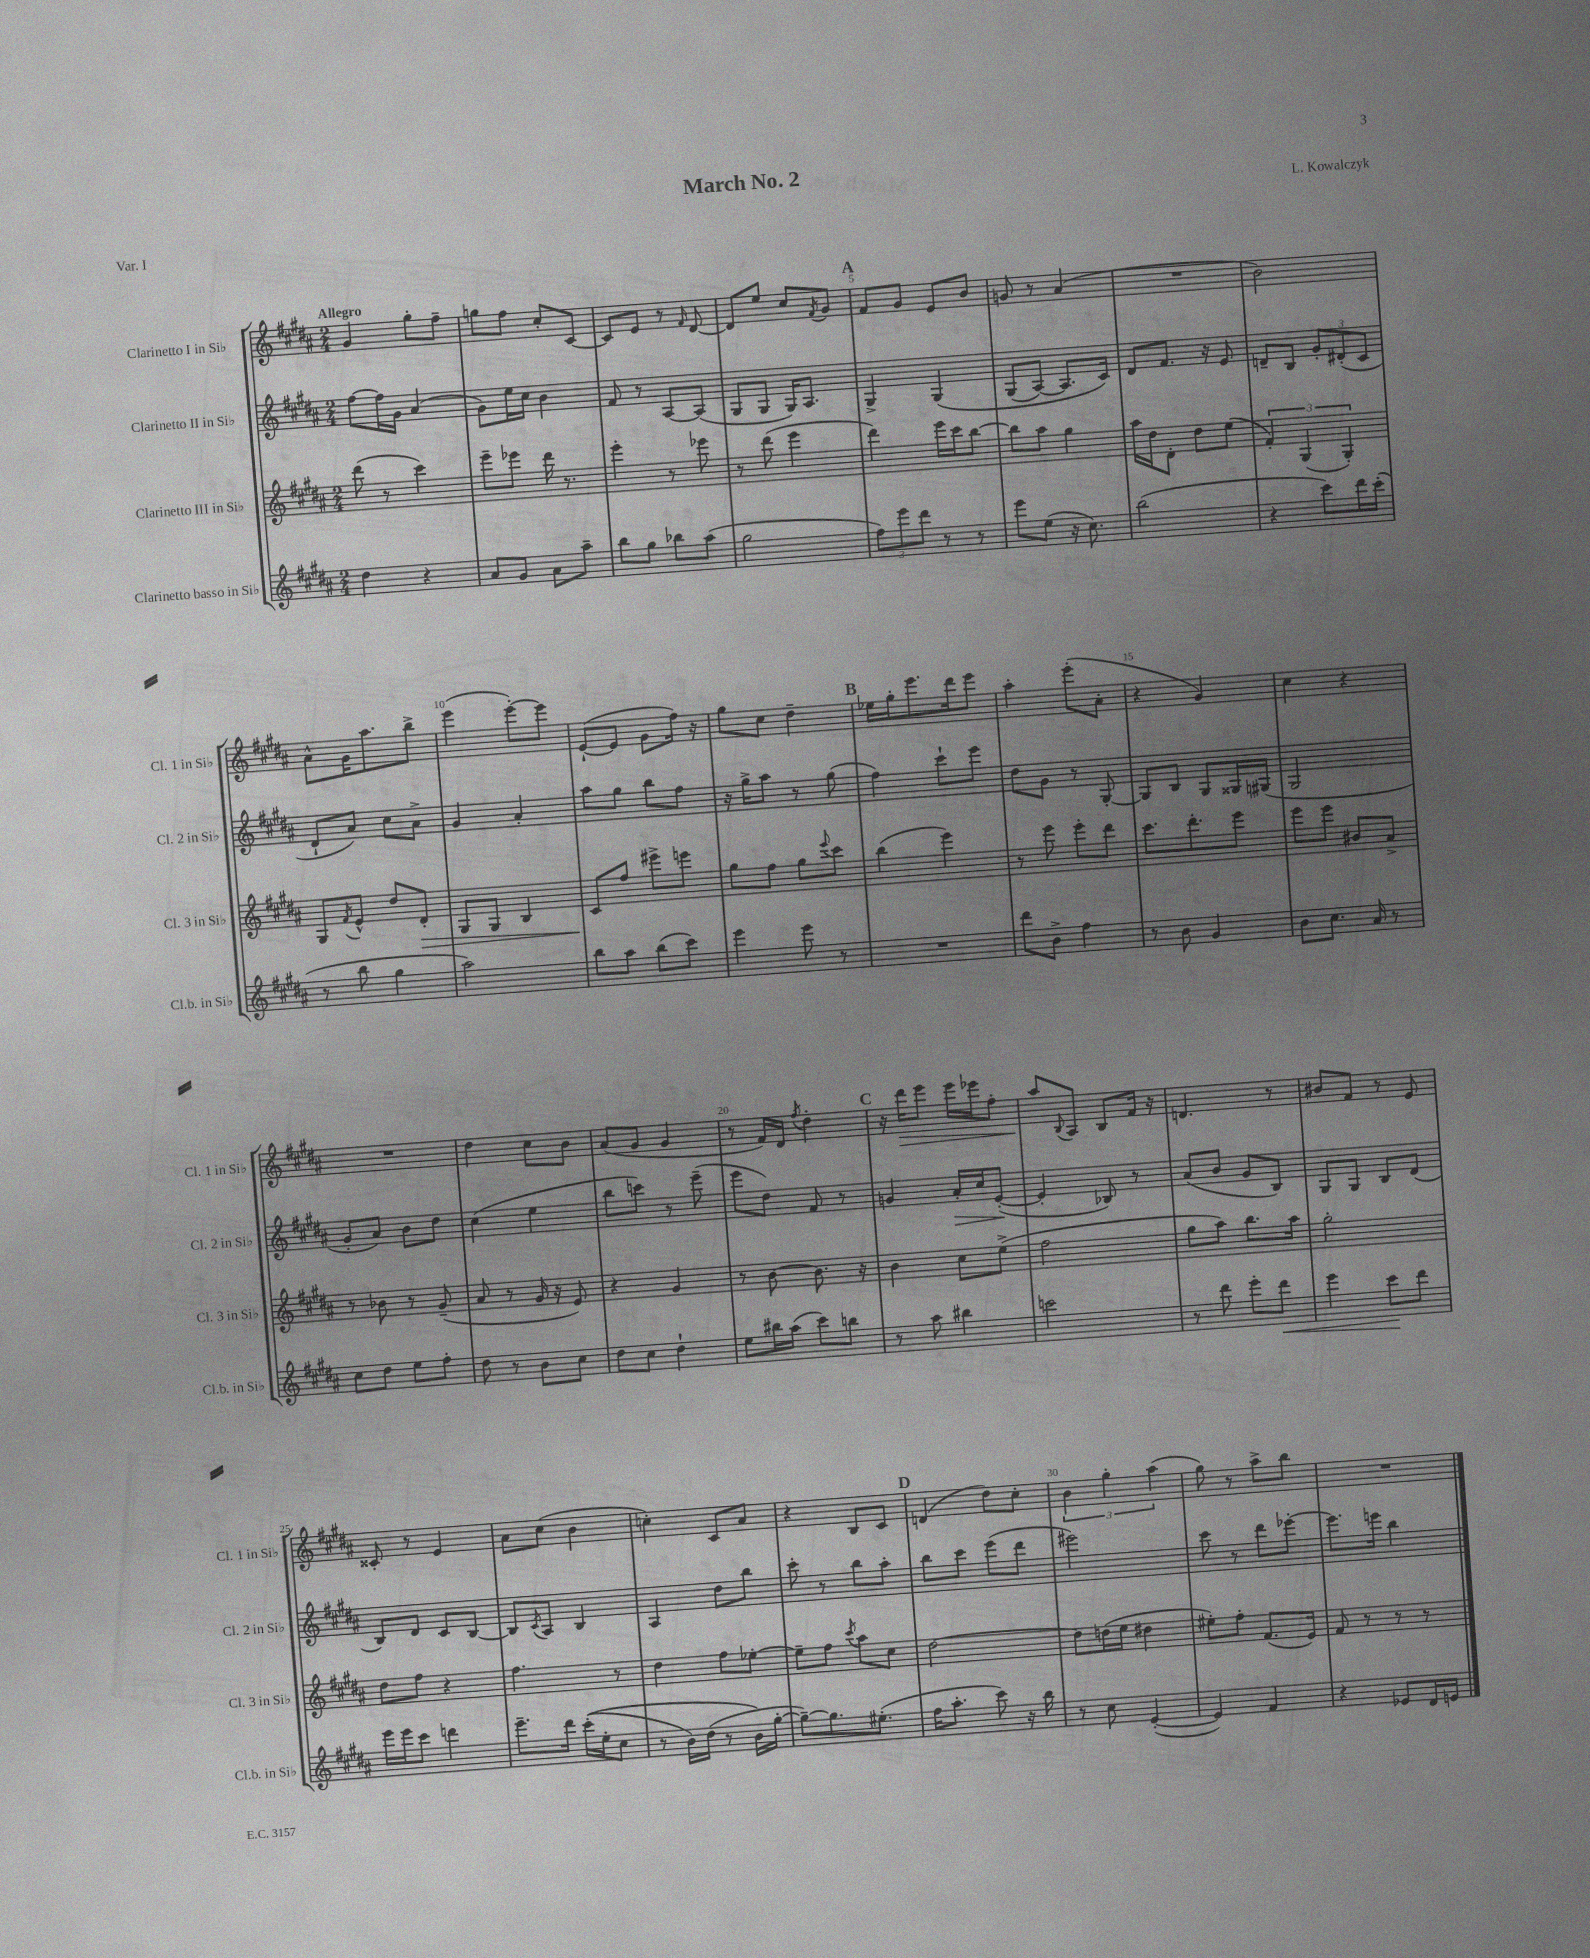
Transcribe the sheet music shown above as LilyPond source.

\header { title = "March No. 2" composer = "L. Kowalczyk" piece = "Var. I" }
<<
\new StaffGroup <<
\new Staff = "s0" \with { instrumentName = "Clarinetto I in Sib" shortInstrumentName = "Cl. 1 in Sib" } {
    \clef treble \key b \major \numericTimeSignature \time 2/4 \tempo "Allegro"
    gis'4 gis''8-. fis''8-- |
    g''8 fis''8 cis''8-. cis'8~ |
    cis'8 e'8 r8 \grace { fis'16 } dis'8~ |
    dis'8 e''8 cis''8 \acciaccatura { fis'8 } gis'8 |
    \mark \markup { \bold "A" } fis'8 gis'8 e'8 b'8 |
    g'8 r8 ais'4( |
    R2 |
    b'2) |
    ais'8-^ gis'16 ais''8. b''8-> |
    e'''4( e'''8~-.) e'''8 |
    e'8~-!( e'8 gis'8 fis''16) r16 |
    gis''8 cis''8 dis''4-- |
    \mark \markup { \bold "B" } ees''16 gis''16-. e'''8. dis'''16 e'''8 |
    ais''4-. e'''8-.( ais'8-. |
    r4 gis'4) |
    cis''4 r4 |
    R2 |
    dis''4 cis''8 b'8 |
    ais'8( gis'8 gis'4 |
    r8 fis'16) dis'16 \acciaccatura { fis''8 } dis''4-. |
    \mark \markup { \bold "C" } r16 dis'''16\> e'''8 e'''16 ees'''16 fis''8-. |
    ais''8\! \appoggiatura { b8 } ais8 b8 fis'16 r16 |
    d'4. r8 |
    bis'8 fis'8 r8 e'8 |
    cisis'8-. r8 e'4 |
    ais'8 cis''8( b'4 |
    c''4-.) cis'8 ais'8 |
    r4 b8 cis'8 |
    \mark \markup { \bold "D" } d'4( dis''8) cis''8-. |
    \tuplet 3/2 { b'4 gis''4-. ais''4( } |
    gis''8) r8 ais''8-> b''8 |
    R2 \bar "|." |
}
\new Staff = "s1" \with { instrumentName = "Clarinetto II in Sib" shortInstrumentName = "Cl. 2 in Sib" } {
    \clef treble \key b \major \numericTimeSignature \time 2/4
    fis''8~ fis''16 gis'16 ais'4( |
    gis'8) e''16 cis''16 b'4 |
    fis'8 r8 ais8~ ais8( |
    gis8 gis8 gis16) ais8. |
    \mark \markup { \bold "A" } gis4-> gis4\( |
    gis8( ais8~) ais8. cis'16\) |
    dis'8 fis'8. r16 e'8 |
    d'8-- b8 \tuplet 3/2 { gis'8-. dis'8-.( cis'8 } |
    dis'8-! ais'8) cis''8 ais'8-> |
    gis'4 ais'4-. |
    ais''8 gis''8 b''8 fis''8 |
    r16 gis''16-> ais''8 r8 gis''8( |
    \mark \markup { \bold "B" } fis''4) cis'''8-! e'''8 |
    dis''8 gis'8 r8 gis8~-. |
    gis8 b8 gis8 gisis16 gis16( |
    gis2 |
    gis'8-. ais'8) b'8 dis''8 |
    cis''4( e''4 |
    b''8 c'''8) r8 e'''8--( |
    e'''8 dis''8) fis'8 r8 |
    \mark \markup { \bold "C" } g'4 ais'16-.\> cis''16 e'8~-.\!( |
    e'4-. bes8) r8 |
    ais'8( b'8 gis'8 b8) |
    gis8 gis8 b8 dis'8( |
    b8) dis'8 cis'8 b8~ |
    b8 \acciaccatura { cis'8 } ais8 b4 |
    ais4 dis''8 b''8 |
    cis'''8-. r8 b''8 ais''8-. |
    \mark \markup { \bold "D" } b''8 cis'''8 e'''8( dis'''8 |
    eis'''2) |
    cis'''8 r8 dis'''8 ees'''8~-. |
    ees'''8. e'''16 b''4 \bar "|." |
}
\new Staff = "s2" \with { instrumentName = "Clarinetto III in Sib" shortInstrumentName = "Cl. 3 in Sib" } {
    \clef treble \key b \major \numericTimeSignature \time 2/4
    dis'''8( r8 cis'''4) |
    e'''8-- ees'''8 dis'''16 r8. |
    e'''4-. r8 ees'''8 |
    r8 dis'''8( e'''4 |
    \mark \markup { \bold "A" } dis'''4) e'''16 cis'''16 b''8~ |
    b''8 ais''8 gis''4 |
    ais''16 dis''16 dis'8-. dis''8 e''8( |
    \tuplet 3/2 { fis'4-.) gis4( gis4-.) } |
    gis8 \acciaccatura { fis'8 } e'8-^ dis''8 dis'8-.\> |
    gis8 gis8 b4 |
    cis'8\! fis''8 eis'''8-> e'''8 |
    gis''8 fis''8 gis''8 \appoggiatura { e'''8 } cis'''8 |
    \mark \markup { \bold "B" } b''4( e'''4) |
    r8 e'''8 e'''8-. dis'''8 |
    cis'''8. dis'''8.-. e'''8 |
    e'''8 e'''8 bis'8 ais'8-> |
    r8 bes'8 r8 gis'8--( |
    ais'8 r8 gis'16 r16 e'8) |
    r4 gis'4 |
    r8 b'8~ b'8. r16 |
    \mark \markup { \bold "C" } b'4 cis''8 e''8->( |
    fis''2 |
    gis''8 ais''8) b''8. ais''16 |
    gis''2-. |
    dis''8 fis''8 r4 |
    fis''4. r8 |
    dis''4 fis''8 ees''8~-. |
    ees''8-- fis''8 \acciaccatura { cis'''8 } ais''8 cis''8 |
    \mark \markup { \bold "D" } dis''2~ |
    dis''8 d''16( e''16 dis''4 |
    eis''8-.) fis''8-. fis'8.( e'16) |
    fis'8 r8 r8 r8 \bar "|." |
}
\new Staff = "s3" \with { instrumentName = "Clarinetto basso in Sib" shortInstrumentName = "Cl.b. in Sib" } {
    \clef treble \key b \major \numericTimeSignature \time 2/4
    dis''4 r4 |
    ais'8 gis'8 ais'8 ais''8-- |
    b''8 gis''8 bes''8 ais''8( |
    gis''2 |
    \mark \markup { \bold "A" } \tuplet 3/2 { fis''8) e'''8 dis'''8 } r8 r8 |
    e'''8 e''8( r16 cis''8.) |
    b''2( |
    r4 cis'''8) dis'''16 cis'''16-.( |
    r8 b''8 gis''4 |
    ais''2) |
    b''8 ais''8 b''8( cis'''8) |
    e'''4 e'''8 r8 |
    \mark \markup { \bold "B" } R2 |
    dis'''8 b'8-> fis''4 |
    r8 b'8 gis'4 |
    b'8 cis''8. ais'16 r8 |
    cis''8 dis''8 e''8 fis''8-. |
    dis''8 r8 b'8 cis''8 |
    dis''8 cis''8 dis''4-! |
    e''8 bis''16 ais''16( cis'''8) b''8 |
    \mark \markup { \bold "C" } r8 ais''8 bis''4 |
    c'''2 |
    r8 dis'''8 e'''8-. dis'''8\< |
    e'''4 cis'''8\! dis'''8 |
    e'''16 e'''16 cis'''8 d'''4 |
    e'''8.-- dis'''16 cis'''16-.(\( e''16-. cis''8 |
    r8 b'16) dis''16( r8 b'16\) gis''16~-. |
    gis''8~--) gis''8. eis''8.-.( |
    \mark \markup { \bold "D" } fis''16 ais''8.-. cis'''8) r16 b''16 |
    r8 cis''8 e'4~-.( |
    e'4) fis'4 |
    r4 ees'8 dis'16 e'16 \bar "|." |
}
>>
>>
\layout { \context { \Score \override BarNumber.break-visibility = ##(#f #t #t) barNumberVisibility = #(every-nth-bar-number-visible 5) } }
